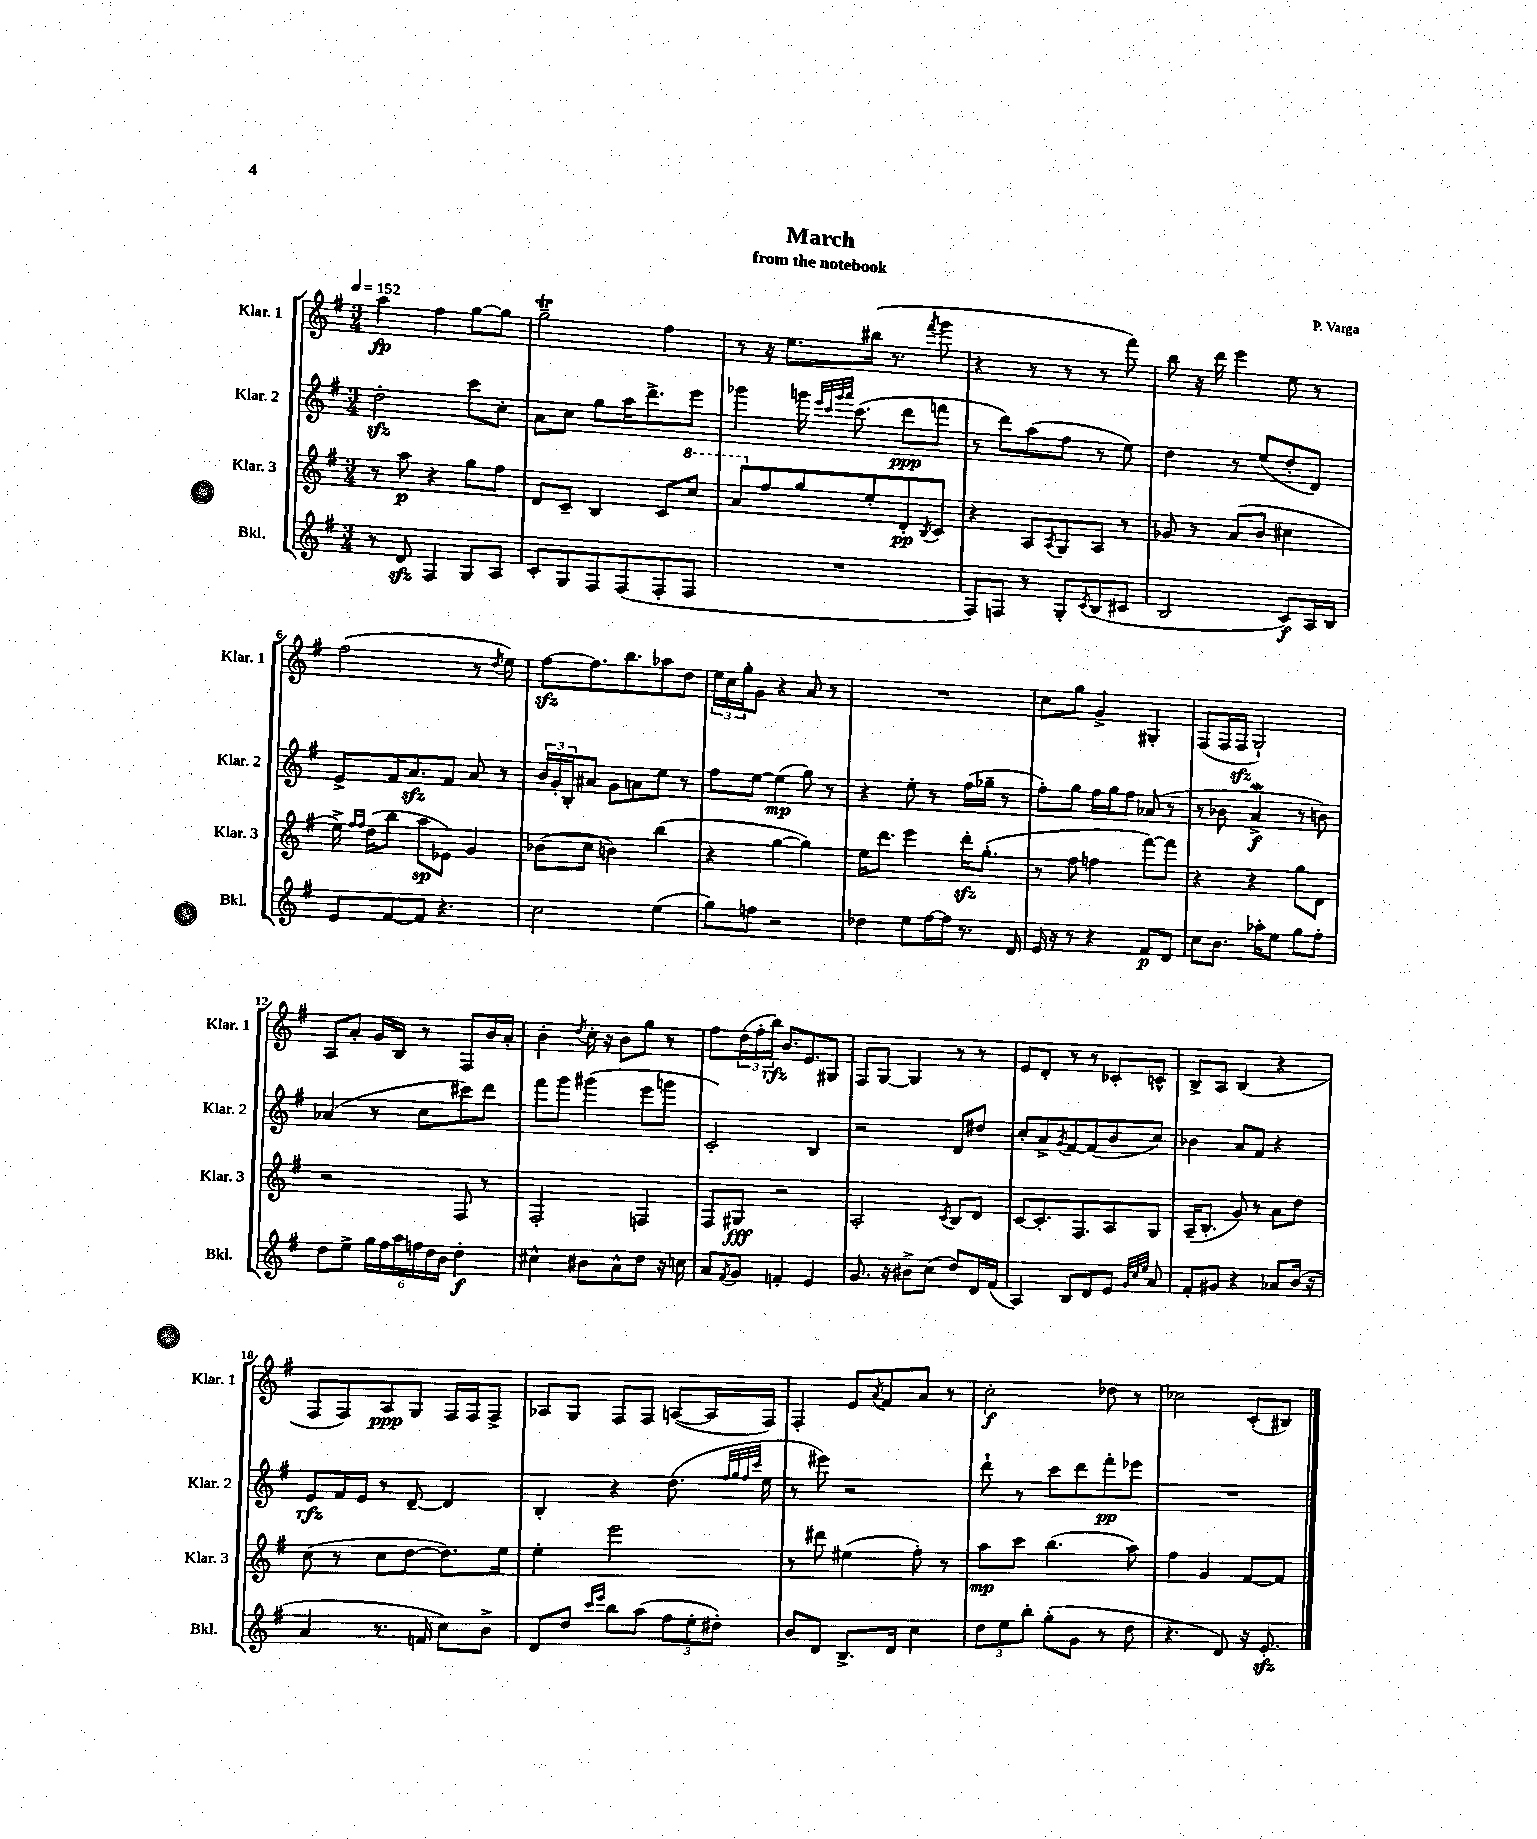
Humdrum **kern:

**kern	**dynam	**kern	**dynam	**kern	**dynam	**kern	**dynam
*part4	*part4	*part3	*part3	*part2	*part2	*part1	*part1
*staff4	*staff4	*staff3	*staff3	*staff2	*staff2	*staff1	*staff1
*I"Bkl.	*	*I"Klar. 3	*	*I"Klar. 2	*	*I"Klar. 1	*
*I'Bkl.	*	*I'Klar. 3	*	*I'Klar. 2	*	*I'Klar. 1	*
*clefG2	*	*clefG2	*	*clefG2	*	*clefG2	*
*k[f#]	*	*k[f#]	*	*k[f#]	*	*k[f#]	*
*M3/4	*	*M3/4	*	*M3/4	*	*M3/4	*
*MM152	*	*MM152	*	*MM152	*	*MM152	*
=1	=1	=1	=1	=1	=1	=1	=1
8r	.	8r	.	2ddzz'\	.	4aa\	fp
8dzz/	.	8aa\	p	.	.	.	.
4F#/	.	4r	.	.	.	4ff#\	.
8G/L	.	8gg\L	.	8ccc\L	.	[8gg\L	.
8A/J	.	8ff#\J	.	8cc'\J	.	8gg\J]	.
=2	=2	=2	=2	=2	=2	=2	=2
8c'/L	.	8d/L	.	8a\L	.	2ggT~\	.
8G/	.	8c~/J	.	8cc\J	.	.	.
8F#/	.	4B/	.	8gg\L	.	.	.
(8F#/	.	.	.	16aa\K	.	.	.
.	.	.	.	8.ddd^\	.	.	.
8F#'/	.	8c/L	.	.	.	4ff#\	.
*	*	*8va	*	*	*	*	*
8F#/J	.	8ccc/J	.	8eee\J	.	.	.
=3	=3	=3	=3	=3	=3	=3	=3
2.r	.	8aa/L	.	4ggg-X\	.	8r	.
*	*	*X8va	*	*	*	*	*
.	.	8ff#/	.	.	.	16r	.
.	.	.	.	.	.	8.ee\L	.
.	.	8gg/	.	16gggn\	.	.	.
.	.	.	.	32qqeee/LLL	.	.	.
.	.	.	.	32qqccc/	.	.	.
.	.	.	.	32qqggg/	.	.	.
.	.	.	.	32qqaaa/JJJ	.	.	.
.	.	.	.	(8.ccc\	.	.	.
.	.	8ee'/	.	.	.	(16bb#X\Jk	.
.	.	.	.	.	.	8.r	.
.	.	8d'/	pp	8ddd\L	ppp	.	.
.	.	8qB/	.	.	.	8qfff#/	.
.	.	8c/J	.	8fffn\J	.	8ggg\	.
=4	=4	=4	=4	=4	=4	=4	=4
8F#/L)	.	4r	.	8r	.	4r	.
8Fn/J	.	.	.	8ddd\L)	.	.	.
8r	.	8A/L	.	(8aa\	.	8r	.
.	.	8qA/	.	.	.	.	.
8G'/L	.	8G/	.	8ff#\J	.	8r	.
8qc/	.	.	.	.	.	.	.
(8B/	.	8A/J	.	8r	.	8r	.
8c#X/J	.	8r	.	8ee\)	.	8fff#\)	.
=5	=5	=5	=5	=5	=5	=5	=5
2B/	.	8g-X/	.	4dd\	.	8bb\	.
.	.	8r	.	.	.	16r	.
.	.	.	.	.	.	16ddd\	.
.	.	(8a/L	.	8r	.	4eee\	.
.	.	8b/J	.	(8ee/L	.	.	.
8c/L)	f	4cc#X\	.	8dd'/	.	8ee\	.
16A/L	.	.	.	8d/J)	.	8r	.
16B/JJ	.	.	.	.	.	.	.
!!LO:LB:g=z
=6	=6	=6	=6	=6	=6	=6	=6
8e/L	.	16ee^\)	.	8e^/L	.	(2ff#\	.
.	.	16qqff#/LL	.	.	.	.	.
.	.	16qqff#/JJ	.	.	.	.	.
.	.	(16dd\KL	.	.	.	.	.
[8f#/	.	8bb\J	.	16f#/K	.	.	.
.	.	.	.	8.azz/	.	.	.
8f#/J]	.	8aa\L	sp	.	.	.	.
4.r	.	8e-X\J)	.	8f#/J	.	.	.
.	.	4g/	.	8a/	.	8r	.
.	.	.	.	.	.	8qdd/	.
.	.	.	.	8r	.	8ee\)	.
=7	=7	=7	=7	=7	=7	=7	=7
2cc\	.	(8b-X\L	.	24b/LL	.	[8ff#zz\L	.
.	.	.	.	24g'/	.	.	.
.	.	.	.	24B'/J	.	.	.
.	.	8cc\J	.	8a#X/J	.	8.ff#\]	.
.	.	4bn\)	.	8g\L	.	.	.
.	.	.	.	.	.	8.bb\	.
.	.	.	.	8an\	.	.	.
(4ee\	.	(4bb\	.	8ee\J	.	8aa-X\	.
.	.	.	.	8r	.	8dd\J	.
=8	=8	=8	=8	=8	=8	=8	=8
8gg\L)	.	4r	.	8ff#\L	.	24ee\LL	.
.	.	.	.	.	.	24cc\	.
.	.	.	.	.	.	24gg'\J	.
8ffn\J	.	.	.	[8ee\J	.	8g\J	.
2r	.	[4gg\	.	(4ee\]	mp	4r	.
.	.	4gg\])	.	8gg\)	.	8a/	.
.	.	.	.	8r	.	8r	.
=9	=9	=9	=9	=9	=9	=9	=9
4dd-X\	.	16ee\KL	.	4r	.	2.r	.
.	.	8.ddd\J	.	.	.	.	.
8ee\L	.	4eee\	.	8ee'\	.	.	.
[16ff#\L	.	.	.	8r	.	.	.
16ff#\JJ]	.	.	.	.	.	.	.
8.r	.	16dddzz'\KL	.	(16ff#\LL	.	.	.
.	.	(8.gg'\J	.	16gg-X~\JJ	.	.	.
.	.	.	.	8r	.	.	.
16d/	.	.	.	.	.	.	.
=10	=10	=10	=10	=10	=10	=10	=10
16e/	.	8r	.	8ff#'\L)	.	8cc\L	.
16r	.	.	.	.	.	.	.
8r	.	8ff#\	.	8gg\J	.	8gg\J	.
4r	.	4ffn\	.	16ff#\LL	.	4g^/	.
.	.	.	.	16gg\J	.	.	.
.	.	.	.	8ff#\J	.	.	.
8f#/L	p	[8fff#\L)	.	(8a-X/	.	4G#X'/	.
8d/J	.	8fff#\J]	.	8r	.	.	.
=11	=11	=11	=11	=11	=11	=11	=11
8cc\L	.	4r	.	8r	.	(8F#/L	.
8.b\J	.	.	.	8b-X\	.	16F#/L	.
.	.	.	.	.	.	16F#zz/JJ	.
.	.	4r	.	4aW^/	f	2G`/)	.
16aa-X'\KL	.	.	.	.	.	.	.
8ee\J	.	.	.	.	.	.	.
8gg\L	.	8gg\L	.	8r	.	.	.
8ff#'\J	.	8d\J	.	8bn\)	.	.	.
!!LO:LB:g=z
=12	=12	=12	=12	=12	=12	=12	=12
8dd\L	.	2r	.	(4a-X/	.	8A/L	.
8ee^\J	.	.	.	.	.	8a'/J	.
24gg\LL	.	.	.	8r	.	16g/LL	.
24ff#\	.	.	.	.	.	.	.
.	.	.	.	.	.	16B/JJ	.
24aa\	.	.	.	.	.	.	.
24ffn\	.	.	.	8cc\L	.	8r	.
24dd\	.	.	.	.	.	.	.
24b\JJ	.	.	.	.	.	.	.
4dd'\	f	8F#/	.	8ccc#X\)	.	8F#/L	.
.	.	8r	.	8ddd\J	.	16b/L	.
.	.	.	.	.	.	16a'/JJ	.
=13	=13	=13	=13	=13	=13	=13	=13
4cc#X^^\	.	2F#'/	.	8fff#\L	.	4b'\	.
.	.	.	.	8ggg\J	.	.	.
.	.	.	.	.	.	8qdd/	.
8b#X\L	.	.	.	(4ggg#X\	.	16cc'\	.
.	.	.	.	.	.	16r	.
8a^^\	.	.	.	.	.	8b\L	.
8dd\J	.	4Fn/	.	8eee\L	.	8gg\J	.
16r	.	.	.	8gggn\J	.	8r	.
16ccn\	.	.	.	.	.	.	.
=14	=14	=14	=14	=14	=14	=14	=14
8a/L	.	8F#/L	.	2c'/)	.	8ff#\L	.
8qf#/	.	.	.	.	.	.	.
8g/J	.	8G#X/J	fff	.	.	(24dd\L	.
.	.	.	.	.	.	24ff#'\	.
.	.	.	.	.	.	24bb\JJ)	rfz
4fn'/	.	2r	.	.	.	8.b/L	.
.	.	.	.	.	.	8.e/	.
4e/	.	.	.	4B/	.	.	.
.	.	.	.	.	.	8G#X/J	.
=15	=15	=15	=15	=15	=15	=15	=15
8.g/	.	2A'/	.	2r	.	8F#/L	.
.	.	.	.	.	.	[8G/J	.
16r	.	.	.	.	.	.	.
8b#X^\L	.	.	.	.	.	4G/]	.
(8cc\J	.	.	.	.	.	.	.
.	.	8qc/	.	.	.	.	.
8dd/L)	.	8B/L	.	8d/L	.	8r	.
16d/L	.	8d/J	.	8dd#X/J	.	8r	.
(16f#/JJ	.	.	.	.	.	.	.
=16	=16	=16	=16	=16	=16	=16	=16
4A/)	.	[8c/L	.	8cc'/L	.	8e/L	.
.	.	8.c'/]	.	8a^/	.	8d'/J	.
.	.	.	.	8qg/	.	.	.
8B/L	.	.	.	[8f#/	.	8r	.
.	.	8.F#/	.	.	.	.	.
8d/	.	.	.	(8f#/]	.	8r	.
8e/J	.	8A/	.	8b/	.	8c-X'/L	.
32qqg/LLL	.	.	.	.	.	.	.
32qqcc/	.	.	.	.	.	.	.
32qqee/JJJ	.	.	.	.	.	.	.
8a/	.	8G/J	.	8cc/J)	.	8cn^^/J	.
=17	=17	=17	=17	=17	=17	=17	=17
8f#'/L	.	(16A~/KL	.	4b-X\	.	8B^/L	.
.	.	8.B'/J	.	.	.	.	.
8g#X/J	.	.	.	.	.	8A/J	.
4r	.	8g/)	.	8a/L	.	(4B/	.
.	.	8r	.	8f#/J	.	.	.
8a-X/L	.	8a\L	.	4r	.	4r	.
(16b/Jk	.	8dd\J	.	.	.	.	.
16r	.	.	.	.	.	.	.
!!LO:LB:g=z
=18	=18	=18	=18	=18	=18	=18	=18
4a/	.	(8cc\	.	8e/L	rfz	8F#/L	.
.	.	8r	.	16f#/L	.	8F#/)	.
.	.	.	.	16e/JJ	.	.	.
8.r	.	8cc\L	.	8r	.	8A/	ppp
.	.	[8dd\J	.	[8d~/	.	8G/J	.
16fn/	.	.	.	.	.	.	.
8cc\L)	.	8.dd\L])	.	4d/]	.	16F#/LL	.
.	.	.	.	.	.	16F#/J	.
8b^\J	.	.	.	.	.	8F#^/J	.
.	.	16ee\Jk	.	.	.	.	.
=19	=19	=19	=19	=19	=19	=19	=19
8d/L	.	4ee'\	.	4B'/	.	8A-X/L	.
8dd/J	.	.	.	.	.	8G/J	.
16qqccc/LL	.	.	.	.	.	.	.
16qqeee/JJ	.	.	.	.	.	.	.
8bb\L	.	2eee\	.	4r	.	8F#/L	.
(8aa\J	.	.	.	.	.	8F#/J	.
12ff#\L	.	.	.	(8.dd\	.	([8An/L	.
12ee'\	.	.	.	.	.	.	.
.	.	.	.	.	.	16A/L]	.
12dd#X'\J)	.	.	.	.	.	.	.
.	.	.	.	32qqff#/LLL	.	.	.
.	.	.	.	32qqgg/	.	.	.
.	.	.	.	32qqff#/	.	.	.
.	.	.	.	32qqccc/JJJ	.	.	.
.	.	.	.	16ee\	.	16F#/JJ)	.
=20	=20	=20	=20	=20	=20	=20	=20
8b/L	.	8r	.	8r	.	4F#'/	.
8d/J	.	8ddd#X\	.	8eee#X\)	.	.	.
8.B^/L	.	(4ee#X\	.	2r	.	8e/L	.
.	.	.	.	.	.	8qa/	.
.	.	.	.	.	.	8f#/	.
16d/Jk	.	.	.	.	.	.	.
4cc\	.	8ff#'\)	.	.	.	8a/J	.
.	.	8r	.	.	.	8r	.
=21	=21	=21	=21	=21	=21	=21	=21
12dd\L	.	8aa\L	mp	8ddd`\	.	2cc'\	f
12ee\	.	.	.	.	.	.	.
.	.	8ccc\J	.	8r	.	.	.
12bb'\J	.	.	.	.	.	.	.
(8gg'\L	.	(4.bb\	.	8ccc\L	.	.	.
8g\J	.	.	.	8ddd\	.	.	.
8r	.	.	.	8fff#'\	pp	8dd-X\	.
8dd\	.	8aa\)	.	8eee-X\J	.	8r	.
=22	=22	=22	=22	=22	=22	=22	=22
4.r	.	4ff#\	.	2.r	.	2cc-X\	.
.	.	4g/	.	.	.	.	.
8d/)	.	.	.	.	.	.	.
16r	.	[8f#/L	.	.	.	(8c'/L	.
8.ezz'/	.	.	.	.	.	.	.
.	.	8f#/J]	.	.	.	8B#X/J)	.
==	==	==	==	==	==	==	==
*-	*-	*-	*-	*-	*-	*-	*-
